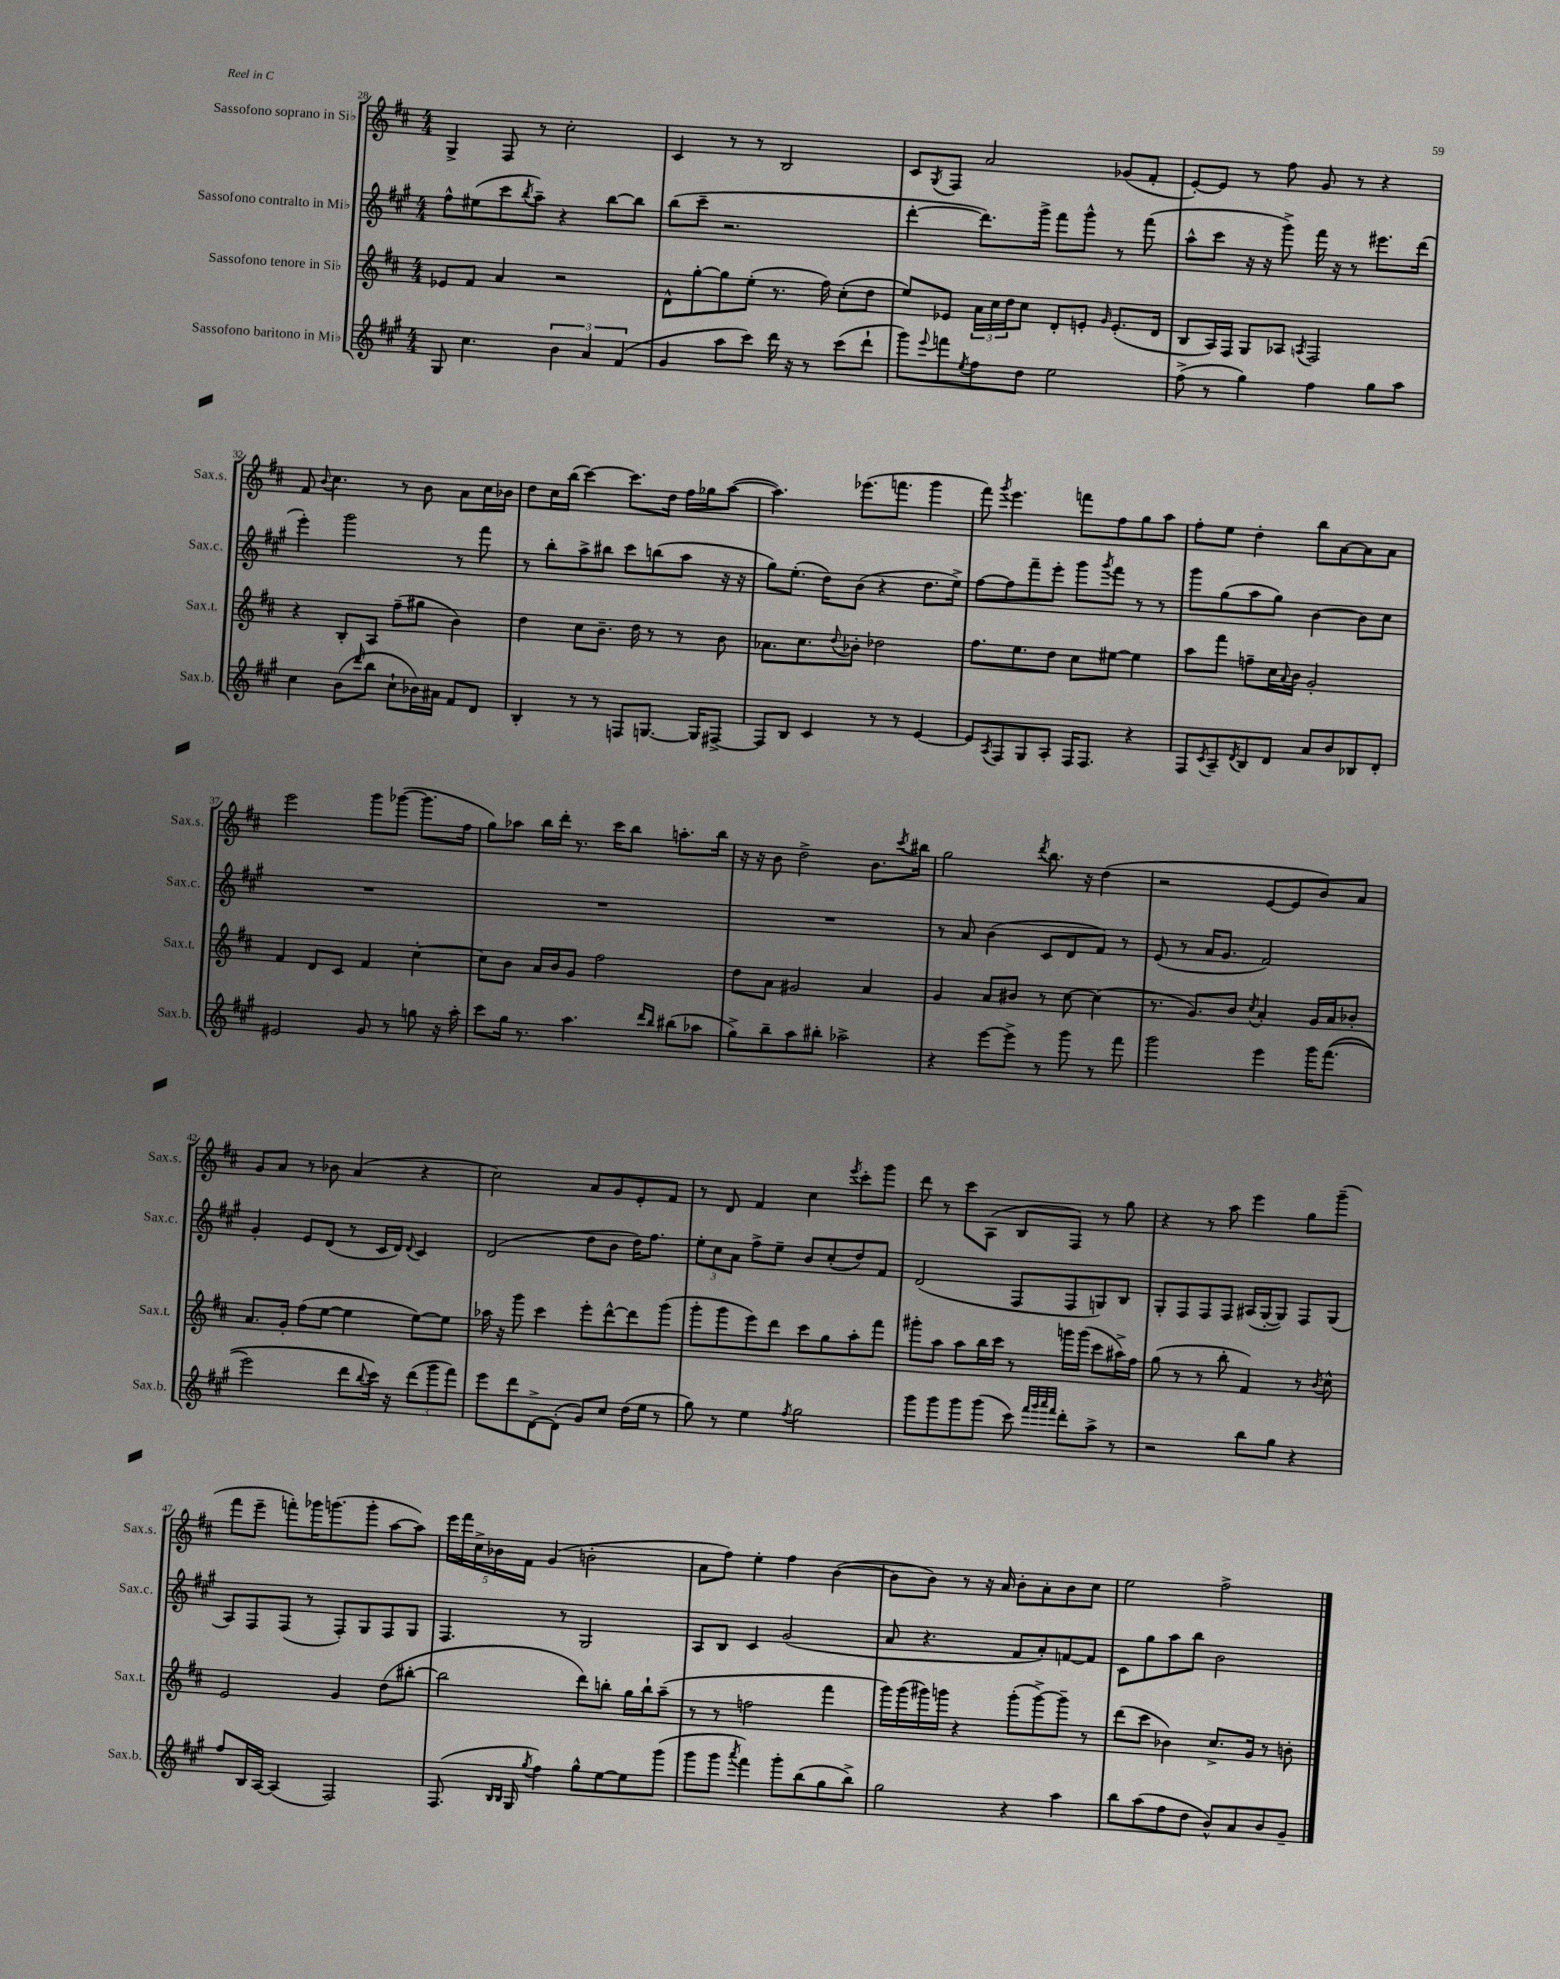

**kern	**kern	**kern	**kern
*part4	*part3	*part2	*part1
*staff4	*staff3	*staff2	*staff1
*I"Sassofono baritono in Mi♭	*I"Sassofono tenore in Si♭	*I"Sassofono contralto in Mi♭	*I"Sassofono soprano in Si♭
*I'Sax.b.	*I'Sax.t.	*I'Sax.c.	*I'Sax.s.
*clefG2	*clefG2	*clefG2	*clefG2
*k[f#c#g#]	*k[f#c#]	*k[f#c#g#]	*k[f#c#]
*M4/4	*M4/4	*M4/4	*M4/4
=28	=28	=28	=28
8G#/	8e-X/L	8ff#^^\L	4G^/
4.cc#\	8f#/J	(8ee#X\	.
.	4a/	8ccc#\	8F#/
.	.	8qbb/	.
.	.	8aa~\J)	8r
6b\	2r	4r	2cc#'\
6a/	.	.	.
.	.	[8bb\L	.
(6f#/	.	.	.
.	.	8bb\J]	.
=29	=29	=29	=29
4g#/	8d^^\L	(8bb\L	4c#/
.	[8gg'\	8ccc#~\J	.
8aa\L	8gg\]	2.r	8r
8ccc#\J)	(8ee'\J	.	8r
16ddd\	8.r	.	2B/
16r	.	.	.
8r	.	.	.
.	16ff#\)	.	.
(8ccc#\L	(8cc#'\L	.	.
8ddd`\J	8dd\J	.	.
=30	=30	=30	=30
8ggg#\L)	8ee/L)	[4ddd'\	8c#/L
8qqeee/	.	.	8qG/
8fffn\	8e-X/J	.	8F#/J
8qee/	.	.	.
8ff#\	24a\LL	8.ddd\L])	2a/
.	24cc#\	.	.
.	24dd\J	.	.
8dd\J	8cc#\J	.	.
.	.	16ggg#^\Jk	.
2ee\	8d'/L	8fff#\L	.
.	8en'/J	8ggg#^^\J	.
.	16qqg/	.	.
.	(8.e'/L	8r	(8g-X/L
.	.	(8fff#\	8f#'/J
.	16d/Jk	.	.
=31	=31	=31	=31
(8ff#^\	8B/L	8aa^^\L	[8e'/L)
8r	16A/L)	8ccc#\J	8e/J]
.	16F#/JJ	.	.
4gg#\)	8G/L	16r	8r
.	.	16r	.
.	8A-X/J	8ggg#^\)	8ff#\
.	8qAn/	.	.
4ff#\	2F#/	16fff#\	8g/
.	.	16r	.
.	.	8r	8r
8gg#\L	.	8.eee#X\L	4r
8aa\J	.	.	.
.	.	(16ddd\Jk	.
!!LO:LB:g=z
=32	=32	=32	=32
4cc#\	4r	4eee'\)	8f#/
.	.	.	8qqb/
.	.	.	4.cc#\
(8b\L	8B'/L	2ggg#\	.
16qqddd/	.	.	.
8bb\J	8A/J	.	.
8cc#`\L	(8ff#~\L	.	8r
16b-X\L)	8gg#X\J	.	8b\
16a#X\JJ	.	.	.
8f#/L	4b\)	8r	8a\L
8d/J	.	8fff#\	16cc#\L
.	.	.	16b-X\JJ
=33	=33	=33	=33
4B'/	4dd\	8r	8dd\L
.	.	8bb'\L	16cc#\L
.	.	.	(16bb\JJ
8r	8cc#\L	8aa^\	[4ccc#\)
8r	8.b~\J	8bb#X\J	.
8Fn/L	.	8ccc#\L	8.ccc#\L]
.	16dd\	.	.
[8.Gn/J	8r	(8bbn\	.
.	.	.	16dd\Jk
.	8r	8aa\J	16ff#\LL
16G/KL]	.	.	16gg-X\J
[8F#X^/J	8b\	16r	([8aa\J
.	.	16r	.
=34	=34	=34	=34
8F#/L]	8.a-X\L	8gg#\L)	4.aa\])
8B/J	.	(8.ee'\J	.
.	8.cc#\	.	.
4c#/	.	.	.
.	.	16dd\KL)	.
.	8qqdd/	.	.
.	8b-X'\J	(8b\J	(8.eee-X\L
8r	2dd-X\	4r	.
.	.	.	8.fffn\J
8r	.	.	.
[4e/	.	8.dd\L	4ggg\
.	.	16ee^\Jk)	.
=35	=35	=35	=35
8e/L]	8.ff#\L	[8ff#\L	8fff#\)
8qA/	.	.	8qggg/
8F#/	.	8ff#\]	4.eee\
.	8.ee\	.	.
8G#/	.	8fff#~\	.
8A'/J	8dd\J	8eee'\J	.
16F#/KL	8cc#\L	8ggg#\L	8fffn\L
8.F#/J	.	.	.
.	.	8qggg#/	.
.	[8ee#X\J	8fff#\J	8ff#\
4r	4ee#\]	8r	8gg\
.	.	8r	8aa\J
=36	=36	=36	=36
8F#/L	8aa\L	8ggg#\L	8ff#'\L
8qc#/	.	.	.
8A~/	8fff#\J	(8gg#\	8ee\J
8qd/	.	.	.
8B/	8ffn~\L	8aa\	4dd'\
8d/J	16cc#\L	8gg#\J)	.
.	8qqa/	.	.
.	16b\JJ	.	.
8a/L	2g'/	[4b\	8bb\L
8b/	.	.	[8a\
8B-X/	.	8b\L]	8a\]
8d'/J	.	8cc#\J	8a\J
!!LO:LB:g=z
=37	=37	=37	=37
2e#X/	4f#/	1r	2eee\
.	8d/L	.	.
.	8c#/J	.	.
8g#/	4f#/	.	8ggg\L
8r	.	.	([8ggg-X\J
8ggn\	[4cc#'\	.	8.ggg-\L]
16r	.	.	.
16aa'\	.	.	16ff#\Jk
=38	=38	=38	=38
8ccc#\L	8cc#\L]	1r	8gg\L)
16gg#\Jk	8b\J	.	8aa-X\J
8.r	.	.	.
.	16a/LL	.	16bb\LL
.	16b/J	.	16ddd'\JJ
4.aa\	8g/J	.	8.r
.	2ff#\	.	.
.	.	.	16ccc#\KL
.	.	.	8bb\J
16qqddd/LL	.	.	.
16qqbb/JJ	.	.	.
(8bb#X\L	.	.	8.aan'\L
8aa-X\J	.	.	.
.	.	.	16bb\Jk
=39	=39	=39	=39
8gg#^\L)	8dd\L	1r	16r
.	.	.	16r
8bb~\	8a\J	.	8b\
8aa\	2g#X/	.	2dd^\
8bb#X'\J	.	.	.
2aa-X^\	.	.	.
.	4a/	.	8.b\L
.	.	.	8qccc#/
.	.	.	16bb#X\Jk
=40	=40	=40	=40
4r	4g/	8r	2gg\
.	.	8a/	.
[8eee\L	8a/L	(4b\	.
8eee^\J]	8b#X/J	.	.
.	.	.	8qddd/
8r	8r	8c#/L	8.bb\
8ggg#\	[8cc#\	8d/	.
.	.	.	16r
8r	(4cc#\]	8f#/J)	(4dd\
8fff#\	.	8r	.
=41	=41	=41	=41
2ggg#\	8.r	(8e/	2r
.	.	8r	.
.	8.g/L)	.	.
.	.	16a/KL	.
.	.	8.g#/J	.
.	8b/J	.	.
.	8qcc#/	.	.
4eee\	4a'/	2f#/)	[8e/L
.	.	.	8e/]
16ggg#\KL	16g/LL	.	8b/)
((8.fff#\J	16a/J	.	.
.	8b-X'/J	.	8a/J
!!LO:LB:g=z
=42	=42	=42	=42
2eee\)	8.a/L	4g#'/	8g/L
.	.	.	8a/J
.	16g'/Jk	.	.
.	(8ff#\L	8e/L	8r
.	[8ee\J	(8d/J	8b-X\
8ddd\L	4ee\]	8r	(4a/
8qqbb/	.	.	.
16ccc#\Jk)	.	16c#/LL	.
16r	.	16d/JJ)	.
.	.	8qqd/	.
(12ddd\L	[8ee\L)	4c#/	4r
12ggg#\	.	.	.
.	8ee\J]	.	.
12fff#\J)	.	.	.
=43	=43	=43	=43
8eee\L	16aa-X\	(2d/	2cc#\)
.	16r	.	.
8ddd\	8ggg\	.	.
[8d^\	4ccc#\	.	.
(8d'\J]	.	.	.
8g#/L)	8eee'\L	8dd\L	8a/L
8cc#/J	[8ddd^^\	8b\J	8g/
(16dd\LL	8ddd\]	16dd\KL)	8e'/
16ee\JJ	.	8.ff#\J	.
8r	(8ggg\J	.	8f#/J
=44	=44	=44	=44
8gg#\)	8ggg'\L	12ee'\L	8r
.	.	12cc#\	.
8r	8ggg\	.	8d/
.	.	12a\J	.
4ee\	8eee\)	8ff#^\L	4f#/
.	8ddd\J	8ee~\J	.
8qff#/	.	.	.
2gg#\	8ccc#\L	8b/L	4cc#\
.	8gg\	(8cc#'/	.
.	.	.	8qeee/
.	8aa'\	8dd/)	8ccc#'\L
.	8fff#\J	8f#/J	8ggg\J
=45	=45	=45	=45
8ggg#\L	8ggg#X'\L	(2d/	8ddd\
8ggg#\	8aa\J	.	8r
8ggg#\	8aa\L	.	8ccc#\L
(8ggg#\J	16bb\L	.	(8A\J
.	16ccc#\JJ	.	.
8ccc#\)	8r	8F#/L	8B/L
32qqfff#/LLL	.	.	.
32qqggg#/	.	.	.
32qqaaa/	.	.	.
32qqfff#/JJJ	.	.	.
8ddd'\L	16gggn\LL	8F#/	8F#/J)
.	(16ggg\JJ	.	.
8aa^\J	8ccc#\L	8Gn/)	8r
8r	16aa#X^\L)	8B/J	8gg\
.	16ff#\JJ	.	.
=46	=46	=46	=46
2r	(8gg\	8G#'/L	4r
.	8r	8F#/	.
.	8r	8F#/	8r
.	8bb'\	8F#/J	8aa\
8bb\L	4f#/)	(16A#X/LL	4eee\
.	.	[16G#'/J	.
8gg#\J	.	8G#/J])	.
4r	8r	8F#/L	8gg\L
.	8qb/	.	.
.	8cc#^^\	(8G#/J	(8ggg~\J
!!LO:LB:g=z
=47	=47	=47	=47
8ff#/L	2e/	8A/L)	8fff#\L
16B/L	.	8F#/	8eee~\J
[16A/JJ	.	.	.
(4A/]	.	(8F#/J	8fffn'\L)
.	.	8r	16ggg-X\K
.	.	.	(8.gggn\
2F#/)	4g/	8F#'/L)	.
.	.	8G#/	8ggg'\J
.	(8dd\L	8F#/	[8aa\L
.	[8bb#X'\J	8G#/J	8aa\J])
=48	=48	=48	=48
(8.F#/	2bb#\]	4.F#/	20eee\LL
.	.	.	20fff#\
.	.	.	20cc#^\
.	.	.	20b-X\
16qqB/LL	.	.	.
16qqB/JJ	.	.	.
16G#/	.	.	.
.	.	.	20f#\JJ
8qgg#/	.	.	.
4ff#\)	.	.	(4g/
.	.	8r	.
8gg#^^\L	8ddd\L)	2G#/	2bn'\
[8ee\	8bbn'\J	.	.
8ee\]	16gg\LL	.	.
.	16bb`\J	.	.
(8ggg#\J	(8aa~\J	.	.
=49	=49	=49	=49
8ggg#\L	8r	8A/L	8a\L
8ggg#\J	8r	8B/J	8ff#\J)
8qaaa/	.	.	.
4fff#\)	2ffn\	4c#/	4ee'\
8ggg#'\L	.	(2g#/	4ff#\
(8bb\	.	.	.
8gg#\	4fff#\	.	([4b\
8bb^\J)	.	.	.
=50	=50	=50	=50
2gg#\	16ggg\LL)	8a/	8b\L]
.	(16ggg\	.	.
.	16ggg#X\)	4.r	8b\J)
.	16gggn\JJ	.	.
.	4r	.	8r
.	.	.	16r
.	.	.	16a/
4r	(8ggg'\L	8f#/L	8b'\L
.	[8ggg^\)	8a'/)	8a'\
4aa\	8ggg~\J]	[8fn/	8b\
.	8r	8f/J]	8cc#\J
=51	=51	=51	=51
8bb\L	(8ddd\L	8c#\L	2ee\
(8aa\	8ccc#\J	8gg#\	.
8ff#\	4b-X\)	8aa\	.
8dd\J	.	8bb\J	.
8b^^/L)	8.cc#^/L	2b\	2ff#^\
8a/	.	.	.
.	16g/Jk	.	.
8b/	8r	.	.
8g#~/J	8bn'\	.	.
==	==	==	==
*-	*-	*-	*-
